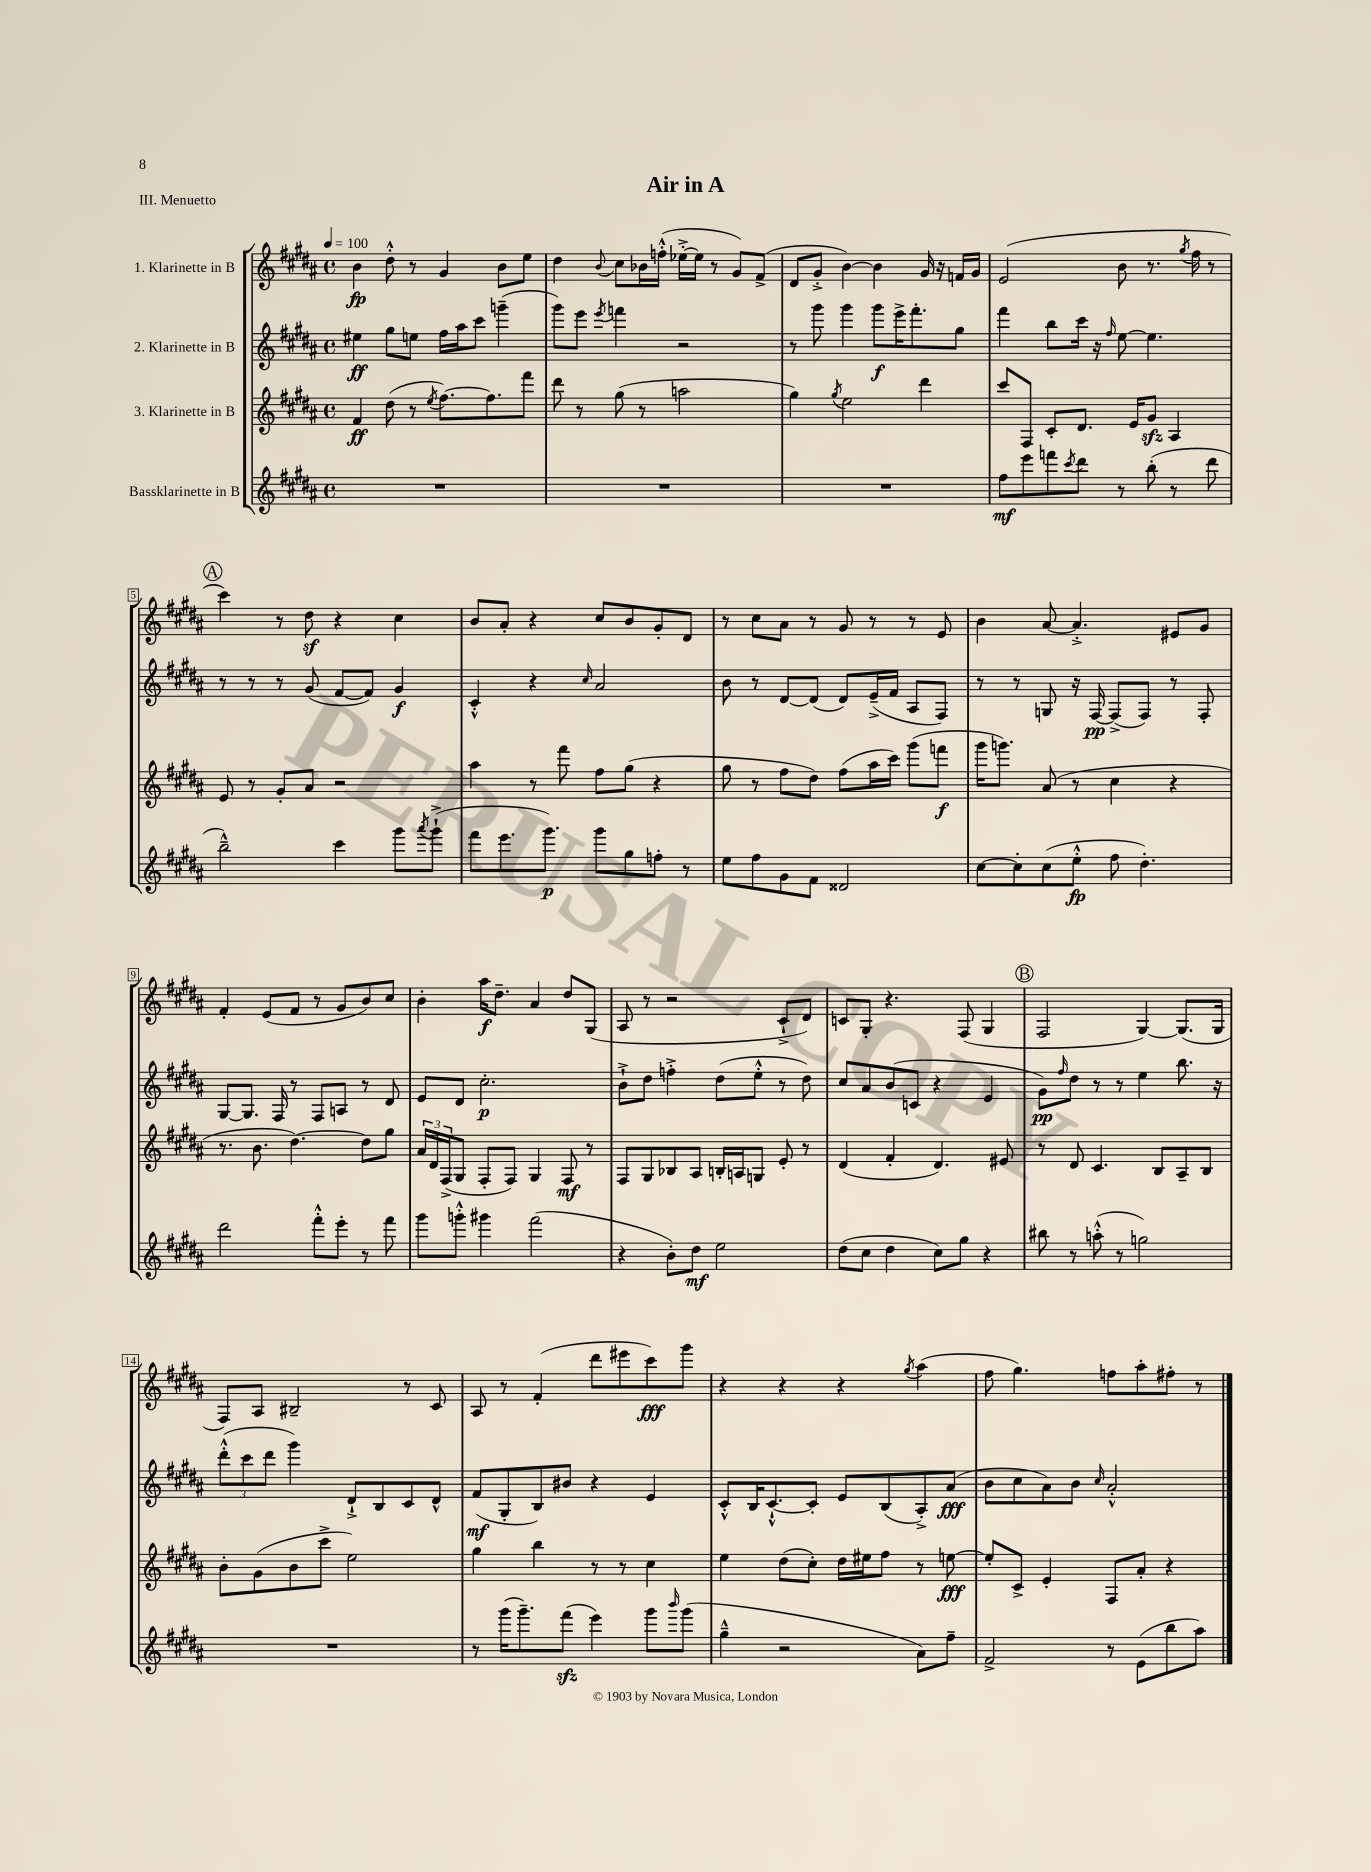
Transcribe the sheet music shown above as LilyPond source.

\header { title = "Air in A" piece = "III. Menuetto" }
<<
\new StaffGroup <<
\new Staff = "s0" \with { instrumentName = "1. Klarinette in B" } {
    \clef treble \key b \major \defaultTimeSignature \time 4/4 \tempo 4 = 100
    b'4\fp dis''8-.-^ r8 gis'4 b'8 e''8 |
    dis''4 \appoggiatura { b'8 } cis''8 bes'16 f''16-.-^( ees''16~-.-> ees''16 r8 gis'8) fis'8->( |
    dis'8 gis'8-.-> b'4~) b'4 gis'16 r16 f'16 gis'16 |
    e'2( b'8 r8. \acciaccatura { gis''8 } fis''16 r8 |
    \mark \markup { \circle "A" } cis'''4) r8 dis''8\sf r4 cis''4 |
    b'8 ais'8-. r4 cis''8 b'8 gis'8-. dis'8 |
    r8 cis''8 ais'8 r8 gis'8 r8 r8 e'8 |
    b'4 ais'8~ ais'4.-.-> eis'8 gis'8 |
    fis'4-. e'8( fis'8 r8 gis'8 b'8) cis''8 |
    b'4-. ais''16\f dis''8.-- ais'4 dis''8 gis8( |
    ais8 r8 r2 cis'8-!-> dis'8) |
    c'8 gis8-. r4. fis8( gis4 |
    \mark \markup { \circle "B" } fis2 gis4~) gis8.( gis16 |
    fis8) ais8 bis2-- r8 cis'8 |
    ais8 r8 fis'4-.( dis'''8 eis'''8 cis'''8\fff) gis'''8 |
    r4 r4 r4 \acciaccatura { gis''8 } ais''4( |
    fis''8 gis''4.) f''8 ais''8-. fis''8-. r8 \bar "|." |
}
\new Staff = "s1" \with { instrumentName = "2. Klarinette in B" } {
    \clef treble \key b \major \defaultTimeSignature \time 4/4
    eis''4\ff gis''8 e''8 fis''16 ais''16 cis'''8 g'''4--( |
    gis'''8) e'''8 \acciaccatura { e'''8 } f'''4 r2 |
    r8 gis'''8 gis'''4 gis'''8\f e'''16-> fis'''8.-. gis''8 |
    fis'''4 b''8 cis'''16 r16 \grace { fis''16 } e''8~ e''4. |
    \mark \markup { \circle "A" } r8 r8 r8 gis'8( fis'8~ fis'8) gis'4\f |
    cis'4-.-^ r4 \grace { cis''16 } ais'2 |
    b'8 r8 dis'8~ dis'8( dis'8) e'16--->( fis'16 ais8 fis8) |
    r8 r8 g8 r16 fis16~\pp fis8->( fis8) r8 fis8-. |
    gis8~ gis8. fis16 r8 fis8 a8 r8 dis'8 |
    e'8 dis'8 cis''2.-.\p |
    b'8-!-> dis''8 f''4-.-> dis''8( e''8-.-^ r8 dis''8) |
    cis''8 ais'8 b'8( c'8 r4 e'4 |
    \mark \markup { \circle "B" } gis'8\pp) \grace { fis''16 } dis''8 r8 r8 e''4 b''8. r16 |
    \tuplet 3/2 { dis'''8-.-^( cis'''8 dis'''8 } gis'''4) dis'8-!-> b8 cis'8 dis'8-^ |
    fis'8\mf( gis8-. b8) bis'8 r4 e'4 |
    cis'8-.-^ b16 cis'8.~-!-^ cis'8-. e'8 b8( ais8-.->) ais'8\fff( |
    b'8 cis''8 ais'8) b'8 \grace { cis''16 } ais'2-.-^ \bar "|." |
}
\new Staff = "s2" \with { instrumentName = "3. Klarinette in B" } {
    \clef treble \key b \major \defaultTimeSignature \time 4/4
    fis'4\ff dis''8( r8 \acciaccatura { e''8 } fis''8.~) fis''8. fis'''8 |
    dis'''8 r8 gis''8( r8 a''2 |
    gis''4) \acciaccatura { gis''8 } e''2 dis'''4 |
    cis'''8 fis8 cis'8-. dis'8. e'16 gis'8\sfz ais4 |
    \mark \markup { \circle "A" } e'8 r8 gis'8-. ais'8 r2 |
    ais''4 r8 fis'''8 fis''8 gis''8( r4 |
    gis''8 r8 fis''8 dis''8) fis''8( ais''16 cis'''16) gis'''8( f'''8\f |
    gis'''16 g'''8.) ais'8( r8 cis''4 r4 |
    r8. b'8. dis''4.~) dis''8 gis''8 |
    \tuplet 3/2 { ais'16 dis'16 fis16->( } gis8 fis8-. fis8) gis4 fis8\mf r8 |
    fis8 gis8 bes8 ais8 b16-. a16 g8 e'8-. r8 |
    dis'4( fis'4-. dis'4.) eis'8 |
    \mark \markup { \circle "B" } r8 dis'8 cis'4. b8 ais8-- b8 |
    b'8-. gis'8( b'8 cis'''8-> e''2) |
    gis''4 b''4 r8 r8 cis''4 |
    e''4 dis''8( cis''8-.) dis''16 eis''16 fis''8 r8 e''8~\fff |
    e''8-. cis'8-> e'4-. fis8 ais'8-. r4 \bar "|." |
}
\new Staff = "s3" \with { instrumentName = "Bassklarinette in B" } {
    \clef treble \key b \major \defaultTimeSignature \time 4/4
    R1 |
    R1 |
    R1 |
    fis''8\mf e'''8 f'''8 \acciaccatura { cis'''8 } dis'''8 r8 b''8-.( r8 dis'''8 |
    \mark \markup { \circle "A" } b''2---^) cis'''4 gis'''8 \acciaccatura { ais'''8 } gis'''8-!->( |
    fis'''8 e'''8. gis'''8.\p) gis'''8 gis''8 f''8-. r8 |
    e''8 fis''8 gis'8 fis'8 disis'2 |
    cis''8~ cis''8-. cis''8( e''8-.-^\fp fis''8 dis''4.-.) |
    dis'''2 fis'''8-.-^ e'''8-. r8 fis'''8 |
    gis'''8 g'''8-.-^ gis'''4 fis'''2( |
    r4 b'8-.) dis''8\mf e''2 |
    dis''8( cis''8 dis''4 cis''8) gis''8 r4 |
    \mark \markup { \circle "B" } bis''8 r8 a''8-.-^( r8 g''2) |
    R1 |
    r8 gis'''16( gis'''8.--) fis'''8\sfz( e'''4) gis'''8 \grace { b'''16 } gis'''8( |
    gis''4---^ r2 ais'8) fis''8-- |
    fis'2-> r8 e'8( b''8 ais''8) \bar "|." |
}
>>
>>
\layout { \context { \Score \override BarNumber.stencil = #(make-stencil-boxer 0.1 0.3 ly:text-interface::print) } }
